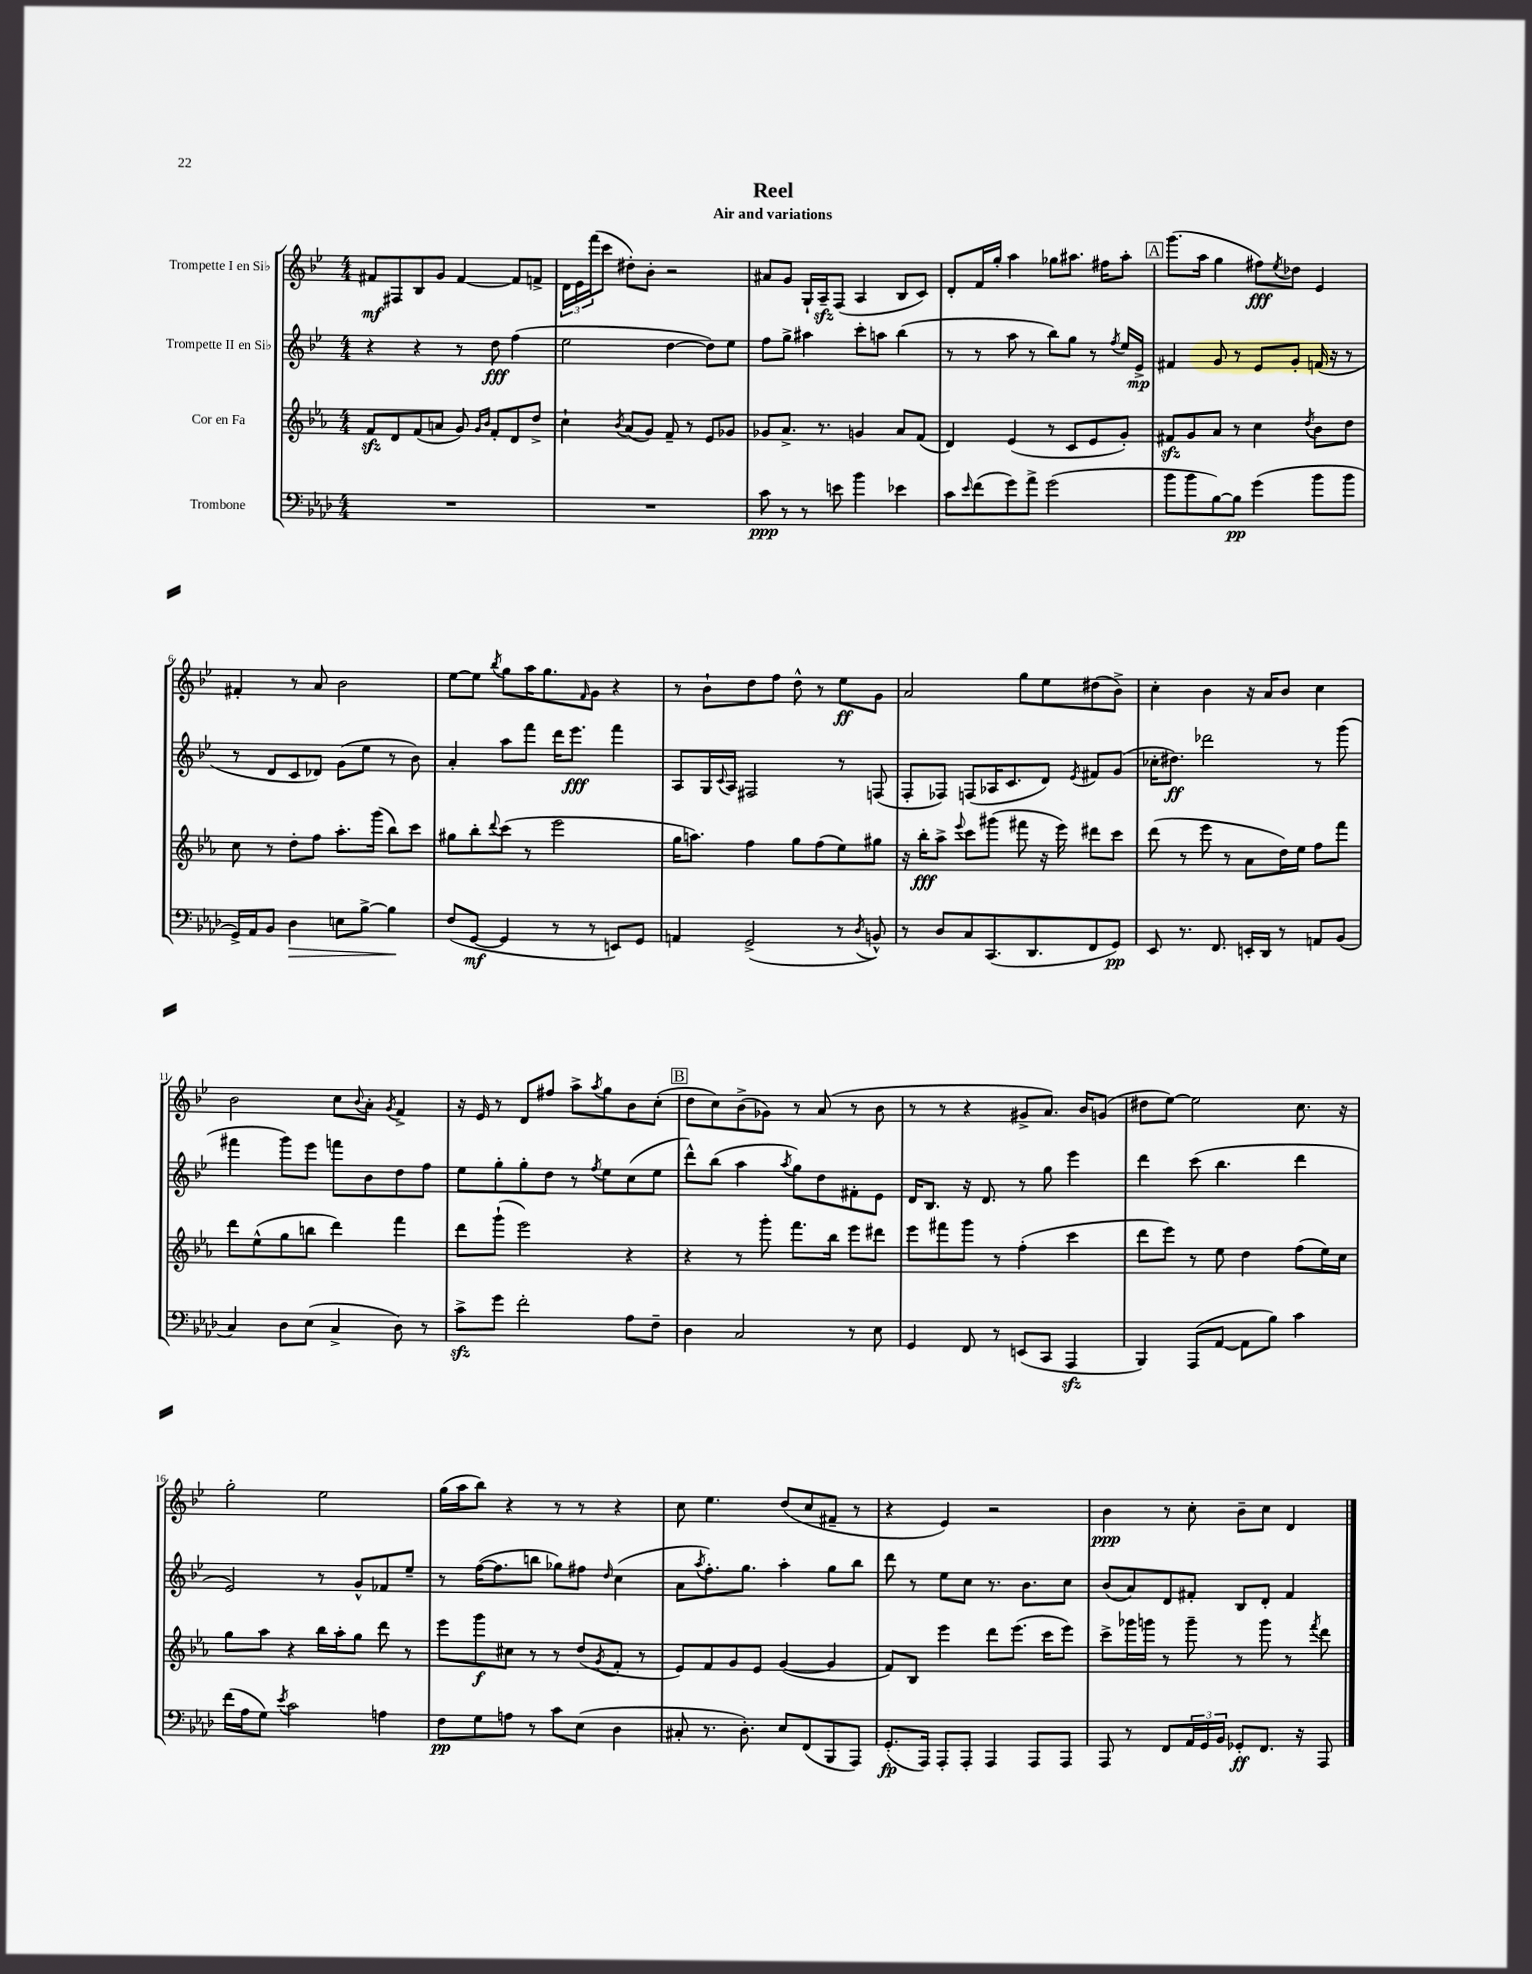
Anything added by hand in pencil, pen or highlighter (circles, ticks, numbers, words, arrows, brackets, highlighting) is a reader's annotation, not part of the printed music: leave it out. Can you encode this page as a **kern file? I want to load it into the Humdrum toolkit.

**kern	**dynam	**kern	**dynam	**kern	**dynam	**kern	**dynam
*part4	*part4	*part3	*part3	*part2	*part2	*part1	*part1
*staff4	*staff4	*staff3	*staff3	*staff2	*staff2	*staff1	*staff1
*I"Trombone	*	*I"Cor en Fa	*	*I"Trompette II en Si♭	*	*I"Trompette I en Si♭	*
*clefF4	*	*clefG2	*	*clefG2	*	*clefG2	*
*k[b-e-a-d-]	*	*k[b-e-a-]	*	*k[b-e-]	*	*k[b-e-]	*
*M4/4	*	*M4/4	*	*M4/4	*	*M4/4	*
=1	=1	=1	=1	=1	=1	=1	=1
1r	.	8fzz/L	.	4r	.	8f#X/L	mf
.	.	8d/	.	.	.	8F#X/	.
.	.	(8f/	.	4r	.	8B-/	.
.	.	8an/J	.	.	.	8g/J	.
.	.	8g/)	.	8r	.	[4f#/	.
.	.	16qqg/LL	.	.	.	.	.
.	.	16qqb-/JJ	.	.	.	.	.
.	.	8f'/L	.	8dd\	fff	.	.
.	.	8d/	.	(4ff\	.	8f#/L]	.
.	.	8dd^/J	.	.	.	8fn^/J	.
=2	=2	=2	=2	=2	=2	=2	=2
1r	.	4cc`\	.	2ee-\	.	24d\LL	.
.	.	.	.	.	.	24e-\	.
.	.	.	.	.	.	(24fff\J	.
.	.	.	.	.	.	8ccc\J	.
.	.	8qb-/	.	.	.	.	.
.	.	(8a-/L	.	.	.	8dd#X'\L)	.
.	.	8g/J)	.	.	.	8b-'\J	.
.	.	8f~/	.	[4dd\	.	2r	.
.	.	8r	.	.	.	.	.
.	.	8e-/L	.	8dd\L])	.	.	.
.	.	8g-X/J	.	8ee-\J	.	.	.
=3	=3	=3	=3	=3	=3	=3	=3
8c\	ppp	8g-X/L	.	8ff\L	.	8a#X/L	.
8r	.	8.a-^/J	.	8gg^\J	.	8g/J	.
8r	.	.	.	4aa#X\	.	16G`/LL	.
.	.	8.r	.	.	.	16Azz~/J	.
8en\	.	.	.	.	.	(8F/J	.
4b-\	.	4gn/	.	8ccc'\L	.	4A/	.
.	.	.	.	8aan\J	.	.	.
4e-X\	.	8a-/L	.	(4bb-\	.	8B-/L	.
.	.	(8f/J	.	.	.	8c/J)	.
=4	=4	=4	=4	=4	=4	=4	=4
8c\L	.	4d/)	.	8r	.	8d'/L	.
16qqe-/	.	.	.	.	.	.	.
(8f\	.	.	.	8r	.	16f/L	.
.	.	.	.	.	.	16gg'/JJ	.
8g\)	.	(4e-/	.	8aa\	.	4aa\	.
8a-^\J	.	.	.	8r	.	.	.
(2g\	.	8r	.	8bb-\L)	.	8gg-X\L	.
.	.	8c/L	.	8gg\J	.	8.aa#X\J	.
.	.	8e-/	.	8r	.	.	.
.	.	.	.	.	.	16ff#X\KL	.
.	.	.	.	8qff/	.	.	.
.	.	8g'/J)	.	16ee-/LL	.	8aa#'\J	.
.	.	.	.	16e-^/JJ	mp	.	.
!!LO:REH:place=s1:t=A
=5	=5	=5	=5	=5	=5	=5	=5
8b-\L	.	8f#Xzz/L	.	4f#X/	.	(8.ggg\L	.
8b-\	.	8g/	.	.	.	.	.
.	.	.	.	.	.	16aa\Jk	.
[8B-\)	.	8a-/J	.	8g/	.	4gg\	.
8B-\J]	pp	8r	.	8r	.	.	.
(4g\	.	4cc\	.	8e-/L	.	8ff#X\L)	fff
.	.	.	.	.	.	8qee-/	.
.	.	.	.	8g'/J	.	8dd-X\J	.
.	.	8qdd/	.	.	.	.	.
8b-\L	.	8b-\L	.	(16fn/	.	4e-/	.
.	.	.	.	16r	.	.	.
8b-\J	.	8dd\J	.	8r	.	.	.
!!LO:LB:g=z
=6	=6	=6	=6	=6	=6	=6	=6
16GG^/LL)	.	8cc\	.	8r	.	4f#X'/	.
16AA-/J	.	.	.	.	.	.	.
8BB-/J	.	8r	.	8d/L	.	.	.
!	!LO:HP:b	!	!	!	!	!	!
4D-\	>	8dd'\L	.	8c/	.	8r	.
.	.	8ff\J	.	8d-X/J)	.	8a/	.
8En\L	.	8.aa-'\L	.	(8g\L	.	2b-\	.
[8B-^\J	.	.	.	8ee-\J	.	.	.
.	.	(16ggg\Jk	.	.	.	.	.
4B-\]	.	8bb-\L)	.	8r	.	.	.
.	.	8ccc\J	.	8b-\)	.	.	.
.	]	.	.	.	.	.	.
=7	=7	=7	=7	=7	=7	=7	=7
(8F/L	.	8gg#X\L	.	4a'/	.	[8ee-\L	.
[8GG/J	mf	8bb-'\	.	.	.	8ee-\J]	.
.	.	8qqddd/	.	.	.	8qbb-/	.
4GG/]	.	(8ccc\J	.	8aa\L	.	8gg\L	.
.	.	8r	.	8fff\J	.	16aa\K	.
.	.	.	.	.	.	8.gg\	.
8r	.	2eee-\	.	16ddd\KL	.	.	.
.	.	.	.	8.eee-\J	fff	.	.
.	.	.	.	.	.	16qqf/	.
8r	.	.	.	.	.	8g\J	.
8EEn/L)	.	.	.	4fff\	.	4r	.
8GG/J	.	.	.	.	.	.	.
=8	=8	=8	=8	=8	=8	=8	=8
4AAn/	.	16gg\KL	.	8A/L	.	8r	.
.	.	8.aan\J)	.	.	.	.	.
.	.	.	.	16G/L	.	8b-`\L	.
.	.	.	.	8qqc/	.	.	.
.	.	.	.	16A/JJ	.	.	.
(2GG^/	.	4ff\	.	2F#X/	.	8dd\	.
.	.	.	.	.	.	8ff\J	.
.	.	8gg\L	.	.	.	8dd^^\	.
.	.	(8ff\	.	.	.	8r	.
8r	.	8ee-\)	.	8r	.	8ee-\L	ff
8qD-/	.	.	.	.	.	.	.
8BBn^^/)	.	8gg#X\J	.	(8Fn/	.	8g\J	.
=9	=9	=9	=9	=9	=9	=9	=9
8r	.	16r	.	8F'/L	.	2a/	.
.	.	16bb-'\KL	fff	.	.	.	.
8D-/L	.	8aa-^\J	.	8F-X/J)	.	.	.
.	.	8qqeee-/	.	.	.	.	.
8C/	.	8ccc\L	.	(8Fn/L	.	.	.
(8.CC/	.	(8ggg#X\J	.	16A-X/K	.	.	.
.	.	.	.	8.c/	.	.	.
.	.	8fff#X\	.	.	.	8gg\L	.
8.DD-/	.	.	.	.	.	.	.
.	.	16r	.	8d/J)	.	8ee-\	.
.	.	16eee-\)	.	.	.	.	.
.	.	.	.	8qe-/	.	.	.
8FF/	.	8ddd#X\L	.	8f#X/L	.	(8dd#X\	.
8GG/J)	pp	8ccc\J	.	(8g/J	.	8b-^\J)	.
=10	=10	=10	=10	=10	=10	=10	=10
8EE-/	.	(8ddd\	.	16cc-X'\KL	.	4cc'\	.
.	.	.	.	8.dd#X\J)	ff	.	.
8.r	.	8r	.	.	.	.	.
.	.	8eee-\	.	2ddd-X\	.	4b-\	.
8.FF/	.	.	.	.	.	.	.
.	.	8r	.	.	.	.	.
16EEn'/LL	.	8a-\L	.	.	.	16r	.
16DD-/JJ	.	.	.	.	.	16a/KL	.
8r	.	16dd\L)	.	.	.	8b-/J	.
.	.	16ee-\JJ	.	.	.	.	.
8AAn/L	.	8ff\L	.	8r	.	4cc\	.
(8BB-/J	.	8fff\J	.	(8ggg\	.	.	.
!!LO:LB:g=z
=11	=11	=11	=11	=11	=11	=11	=11
4C/)	.	8ddd\L	.	4fff#X\	.	2b-\	.
.	.	(8ee-^^\	.	.	.	.	.
8D-\L	.	8gg\	.	8ggg\L)	.	.	.
(8E-\J	.	8bbn\J	.	8eee-\J	.	.	.
4C^/	.	4ddd\)	.	8fffn\L	.	8cc\L	.
.	.	.	.	.	.	8qqb-/	.
.	.	.	.	8b-\	.	8a'\J	.
.	.	.	.	.	.	8qg/	.
8D-\)	.	4fff\	.	8dd\	.	4f^/	.
8r	.	.	.	8ff\J	.	.	.
=12	=12	=12	=12	=12	=12	=12	=12
8czz^\L	.	8ddd\L	.	8ee-\L	.	16r	.
.	.	.	.	.	.	16e-/	.
8g\J	.	(8ggg`\J	.	8gg'\	.	8r	.
2f'\	.	2eee-\)	.	8gg'\	.	8d/L	.
.	.	.	.	8dd\J	.	8ff#X/J	.
.	.	.	.	8r	.	8aa^\L	.
.	.	.	.	8qff/	.	8qaa/	.
.	.	.	.	8ee-\L	.	8gg\	.
8A-\L	.	4r	.	(8cc\	.	8b-\	.
8F~\J	.	.	.	8ee-\J	.	(8cc'\J	.
!!LO:REH:place=s1:t=B
=13	=13	=13	=13	=13	=13	=13	=13
4D-\	.	4r	.	8ddd^^\L)	.	8dd\L	.
.	.	.	.	(8bb-\J	.	8cc\)	.
2C/	.	8r	.	4aa\	.	(8b-^\	.
.	.	8ggg'\	.	.	.	8g-X\J)	.
.	.	.	.	8qaa/	.	.	.
.	.	8.fff\L	.	8gg\L)	.	8r	.
.	.	.	.	8dd\	.	(8a/	.
.	.	16bb-\Jk	.	.	.	.	.
8r	.	8eee-\L	.	8f#X'\	.	8r	.
8E-\	.	8ddd#X\J	.	8e-\J	.	8b-\	.
=14	=14	=14	=14	=14	=14	=14	=14
4GG/	.	8eee-\L	.	16d/KL	.	8r	.
.	.	.	.	8.B-/J	.	.	.
.	.	8fff#X\	.	.	.	8r	.
8FF/	.	8ggg\J	.	16r	.	4r	.
.	.	.	.	8.d/	.	.	.
8r	.	8r	.	.	.	.	.
(8EEn/L	.	(4ff'\	.	8r	.	8g#X^/L	.
8CC/J	.	.	.	8gg\	.	8.a/J)	.
4AAA-zz/	.	4ccc\	.	4eee-\	.	.	.
.	.	.	.	.	.	16b-/KL	.
.	.	.	.	.	.	(8gn/J	.
=15	=15	=15	=15	=15	=15	=15	=15
4BBB-/)	.	8ddd\L	.	4ddd\	.	8dd#X\L	.
.	.	8eee-\J)	.	.	.	[8ee-\J)	.
(8AAA-/L	.	8r	.	(8ccc\	.	2ee-\]	.
[8AA-/J	.	8ee-\	.	4.bb-\	.	.	.
8AA-\L]	.	4dd\	.	.	.	.	.
8B-\J)	.	.	.	.	.	.	.
4c\	.	(8ff\L	.	4ddd\	.	8.cc\	.
.	.	16ee-\L)	.	.	.	.	.
.	.	16cc\JJ	.	.	.	16r	.
!!LO:LB:g=z
=16	=16	=16	=16	=16	=16	=16	=16
(16f\LL	.	8gg\L	.	2e-/)	.	2gg'\	.
16A-\J	.	.	.	.	.	.	.
8G\J)	.	8aa-\J	.	.	.	.	.
8qe-/	.	.	.	.	.	.	.
2c\	.	4r	.	.	.	.	.
.	.	16bb-\LL	.	8r	.	2ee-\	.
.	.	16aa-'\J	.	.	.	.	.
.	.	8gg\J	.	8g^^/L	.	.	.
4An\	.	8ddd\	.	8f-X/	.	.	.
.	.	8r	.	8ee-~/J	.	.	.
=17	=17	=17	=17	=17	=17	=17	=17
8F\L	pp	8eee-\L	.	8r	.	(16gg\LL	.
.	.	.	.	.	.	16aa\J	.
8G\	.	8ggg\	f	([16ff\KL	.	8bb-\J)	.
.	.	.	.	8.ff\]	.	.	.
8An\J	.	8cc#X\J	.	.	.	4r	.
8r	.	8r	.	8bbn\J	.	.	.
8c\L	.	8r	.	8gg-X\L)	.	8r	.
(8E-\J	.	(8dd/L	.	8ff#X\J	.	8r	.
.	.	8qg/	.	16qqdd/	.	.	.
4D-\	.	8f'/J	.	(4cc\	.	4r	.
.	.	8r	.	.	.	.	.
=18	=18	=18	=18	=18	=18	=18	=18
8C#X'/	.	8e-/L)	.	8a\L	.	8cc\	.
.	.	.	.	8qaa/	.	.	.
8.r	.	8f/	.	8.ff'\)	.	4.ee-\	.
.	.	8g/	.	.	.	.	.
8.D-'\)	.	.	.	8.gg\J	.	.	.
.	.	8e-/J	.	.	.	.	.
8E-/L	.	([4g/	.	4aa'\	.	(8dd/L	.
(8FF/	.	.	.	.	.	8cc/	.
8BBB-/	.	4g/]	.	8gg\L	.	8f#X~/J	.
8AAA-/J)	.	.	.	8bb-\J	.	8r	.
=19	=19	=19	=19	=19	=19	=19	=19
(8.GG'/L	fp	8f/L)	.	8ddd\	.	4r	.
.	.	8B-/J	.	8r	.	.	.
16AAA-/Jk)	.	.	.	.	.	.	.
8AAA-'/L	.	4eee-\	.	8ee-\L	.	4e-/)	.
8AAA-'/J	.	.	.	8cc\J	.	.	.
4AAA-/	.	8ddd\L	.	8.r	.	2r	.
.	.	(8.eee-\J	.	.	.	.	.
.	.	.	.	8.b-\L	.	.	.
8AAA-/L	.	.	.	.	.	.	.
.	.	16ccc\KL	.	.	.	.	.
8AAA-/J	.	8eee-\J)	.	8cc\J	.	.	.
=20	=20	=20	=20	=20	=20	=20	=20
8AAA-/	.	8ccc^\L	.	(8b-/L	.	4b-\	ppp
8r	.	16ggg-X\L	.	8a/)	.	.	.
.	.	16gggn\JJ	.	.	.	.	.
8FF/L	.	8r	.	8d/	.	8r	.
24AA-/L	.	8ggg~\	.	8f#X'/J	.	8cc'\	.
24GG/	.	.	.	.	.	.	.
24BB-/JJ	.	.	.	.	.	.	.
8GG-X'/L	ff	8r	.	8B-/L	.	8b-~\L	.
8.FF/J	.	8ggg\	.	8d'/J	.	8cc\J	.
.	.	8r	.	4f#/	.	4d/	.
16r	.	.	.	.	.	.	.
.	.	8qfff/	.	.	.	.	.
8AAA-/	.	8ddd\	.	.	.	.	.
==	==	==	==	==	==	==	==
*-	*-	*-	*-	*-	*-	*-	*-
